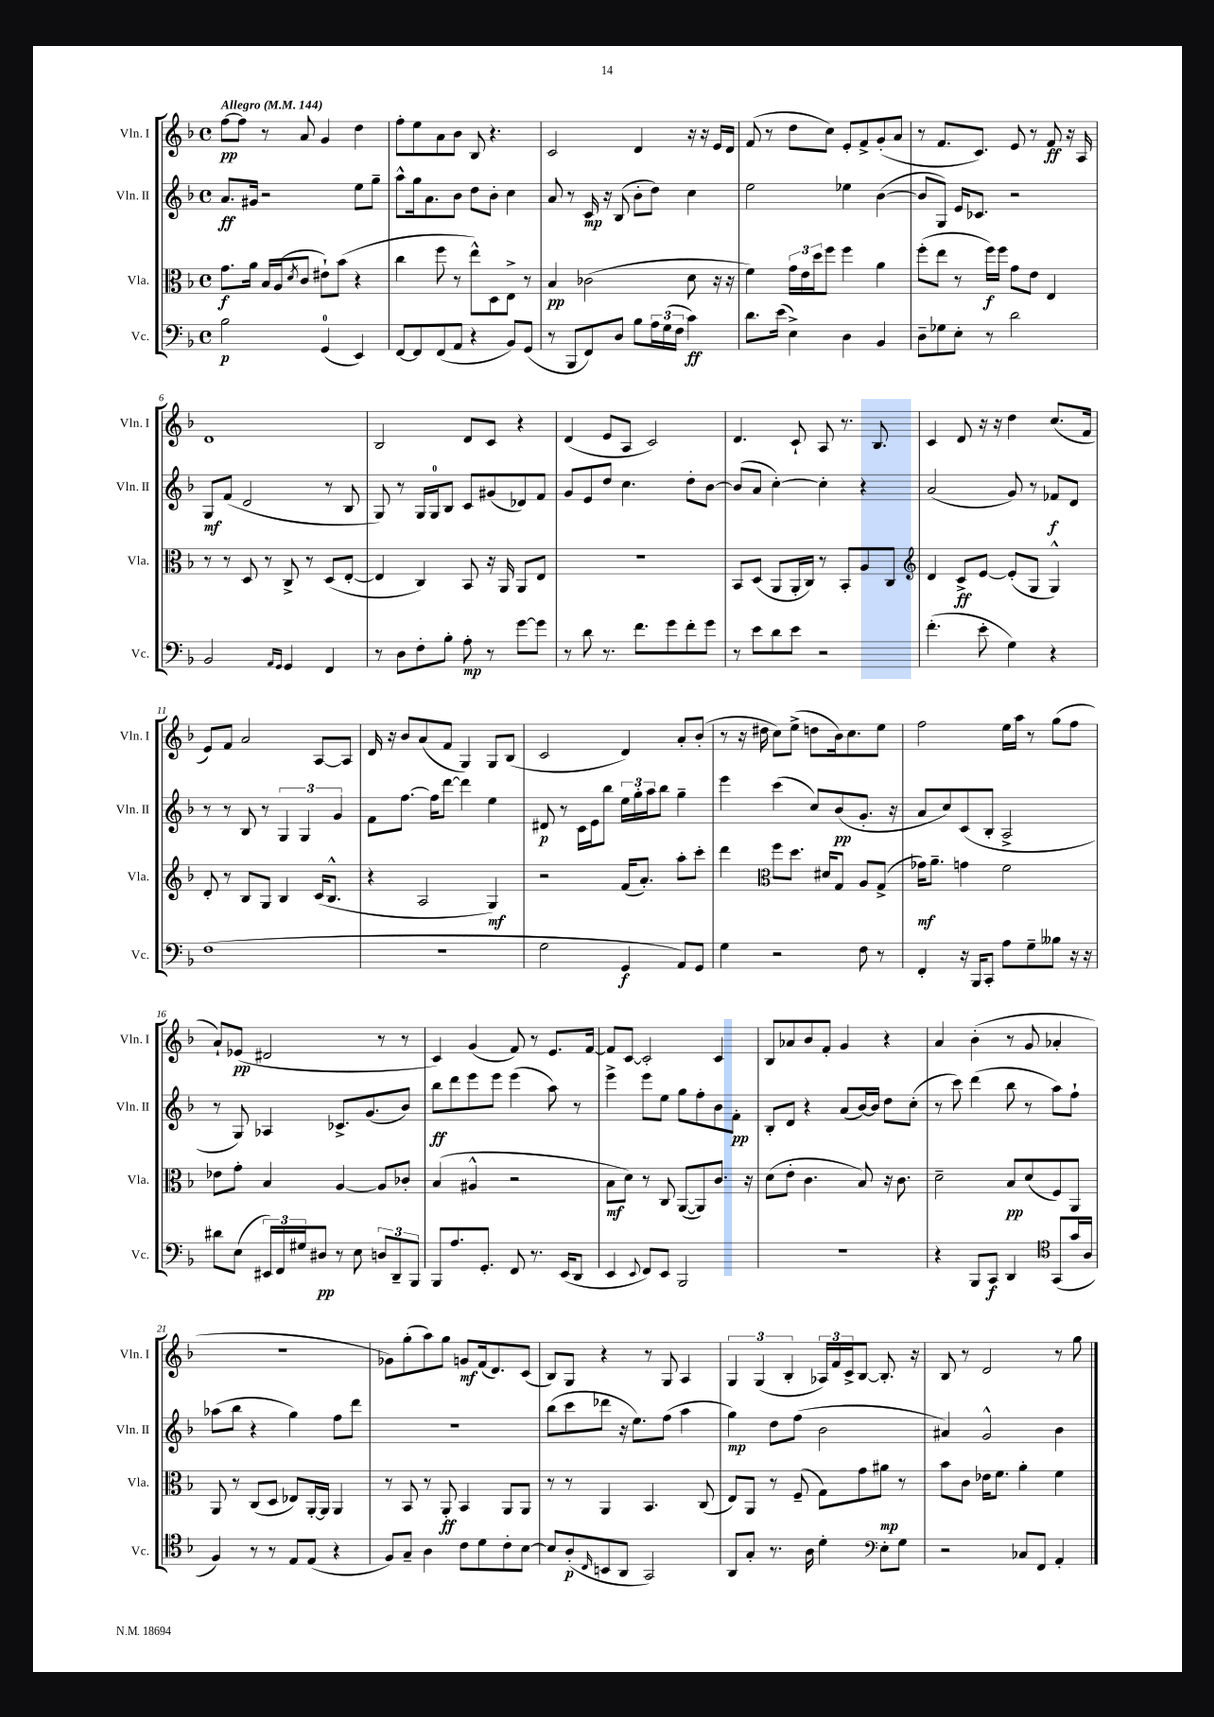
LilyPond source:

<<
\new StaffGroup <<
\new Staff = "s0" \with { instrumentName = "Vln. I" shortInstrumentName = "Vln. I" } {
    \clef treble \key f \major \defaultTimeSignature \time 4/4 \tempo "Allegro" 4 = 144
    f''8~\pp f''8 r8 a'8 g'4 d''4 |
    f''8-. e''8 a'8 bes'8 bes8 r4. |
    c'2 d'4 r16 r16 e'16 d'16 |
    f'8( r8 d''8 c''8) e'8-. f'8-> g'8-.( a'8 |
    r8 f'8. c'8.) e'8 r8 f'8\ff r16 a16 |
    d'1 |
    bes2 d'8 c'8 r4 |
    d'4( e'8 a8 c'2) |
    d'4. c'8-! a8 r8. bes8. |
    c'4 d'8 r16 r16 d''4 c''8.( f'16 |
    e'8) f'8 a'2 a8~ a8 |
    d'16 r16 bes'8 a'8( f'8 g4) g8 bes8( |
    c'2 d'4) a'8-. bes'8-.( |
    r8 r16 dis''16 c''8) e''8->( d''8 bes'16) c''8. e''8 |
    f''2 e''16 a''16 r8 g''8( f''8 |
    a'8-!) ees'8\pp( dis'2 r8 r8 |
    c'4) g'4( f'8) r8 e'8. f'16~ |
    f'8 c'8~ c'2-. c'4 |
    bes8 aes'8 bes'8 f'8-. g'4 r4 |
    a'4 bes'4-.( r8 g'8 aes'4-. |
    R1 |
    ges'8) g''8-.( a''8) g''8 g'8\mf f'16( d'8.) c'8( |
    bes8) g8 r4 r8 g8 a4 |
    \tuplet 3/2 { g4 g4( bes4-. } \tuplet 3/2 { aes16) f'16 c'16-> } bes8~ bes8.-. r16 |
    bes8 r8 d'2 r8 g''8 \bar "|." |
}
\new Staff = "s1" \with { instrumentName = "Vln. II" shortInstrumentName = "Vln. II" } {
    \clef treble \key f \major \defaultTimeSignature \time 4/4
    a'8.\ff gis'16 r2 e''8 g''8-- |
    a''8-^ g''16 a'8. bes'8 d''8 bes'8-. c''4 |
    a'8 r8 c'16\mp r16 bes8( bes'8-. d''8) c''4 |
    e''2 ees''4 bes'4~( |
    bes'8 g8) e'16 ces'8. r2 |
    g8\mf f'8( d'2 r8 bes8 |
    g8) r8 g16 g16-0 bes8 c'8 gis'8( des'8) f'8 |
    g'8 e'8 d''8 c''4. d''8-. bes'8~ |
    bes'8( a'8 c''4~-.) c''4-. r4 |
    a'2( g'8) r8 fes'8\f d'8 |
    r8 r8 bes8 r8 \tuplet 3/2 { g4 g4 g'4 } |
    f'8 f''8.~ f''16 d'''8~ d'''4 e''4 |
    dis'8\p r8 c'16 e'16 bes''8 \tuplet 3/2 { e''16 g''16-. a''16 } bes''8 g''4-- |
    e'''4 c'''4( c''8) bes'8\pp( g'8.-. r16 |
    a'8 c''8) c'8( bes8-. a2-> |
    r8 g8) aes4 ces'8.-> g'8.( bes'8) |
    bes''8\ff d'''8 e'''8 e'''8 e'''4( a''8) r8 |
    e'''4-> e'''8 e''8 g''8 f''8-. bes'8 f'8-.\pp |
    bes8-. d'8 r4 a'8( bes'16~) bes'16 d''8 c''8-.( |
    r8 c'''8) d'''4( bes''8 r8 a''8) f''8-! |
    aes''8( bes''8 r4 g''4) f''8 d'''8 |
    R1 |
    bes''8( c'''8 des'''8 r16 e''8.) f''8( a''4 |
    g''4\mp) d''8 f''8( bes'2 |
    ais'4) g'2-^ bes'4 \bar "|." |
}
\new Staff = "s2" \with { instrumentName = "Vla." shortInstrumentName = "Vla." } {
    \clef alto \key f \major \defaultTimeSignature \time 4/4
    g'8.\f a'16 bes16 a16( \acciaccatura { d'8 } c'8 eis'8-!) bes'8( r4 |
    c''4 f''8 r8 e''8-^) d8 e8-> r8 |
    bes4\pp ces'2( d'8 r16 r16 |
    f'4) \tuplet 3/2 { g'16 e'16 d''16 } f''8 f''4 a'4 |
    f''8-.( e''8 r8 f''16\f) f''16 g'8 e'8 e4 |
    r8 r8 d8 r8 c8-> r8 d8( e8~-. |
    e4 c4) bes,8 r16 a,16 a,8 e8 |
    R1 |
    bes,8 d8( a,8 a,16-. c16) r8 bes,8-. a8 c8 |
    \clef treble d'4 c'8->\ff e'8~ e'8-.( g8 g4-^) |
    d'8-. r8 bes8 g8 bes4 c'16( bes8.-^ |
    r4 a2 g4\mf) |
    r2 f'16( a'8.-.) a''8-. c'''8-. |
    d'''4 \clef alto f''8 d''8. dis'16 g8 a8 g8->( |
    ges'16\mf) a'8.-- g'4 f'2 |
    ees'8 g'8-. bes4 a4~ a8 ces'8-. |
    bes4( ais4-^ r2 |
    bes8\mf d'8) r8 c8 a,8~( a,8) c'8. r16 |
    d'8( e'8-. c'4. bes8) r16 c'8. |
    d'2-- bes8\pp d'8( f8) a,8 |
    a,8 r8 c8( d8 ees8) a,16~-. a,16 a,4 |
    r8 bes,8 r8 a,8-.\ff bes,4 a,8 a,8 |
    r8 r8 a,4 bes,4. c8( |
    e8) a,8 r8 f8--( g8) g'8 ais'8\mp r8 |
    bes'8 c'8 ees'16 f'8. a'4-. f'4 \bar "|." |
}
\new Staff = "s3" \with { instrumentName = "Vc." shortInstrumentName = "Vc." } {
    \clef bass \key f \major \defaultTimeSignature \time 4/4
    bes2\p g,4-0( e,4) |
    f,8~ f,8 f,8( a,8 r4 bes,8) g,8( |
    r8 bes,,8 f,8) d8 bes8 \tuplet 3/2 { a16 g16( f16 } c'4\ff) |
    d'8. e'16( e4->) d4 bes,4 |
    d8-- ges8 e8-. r8 d'2 |
    bes,2 \grace { a,16 g,16 } g,4 f,4 |
    r8 d8 f8-. bes8-. a8-.\mp r8 g'8~ g'8 |
    r8 d'8 r8. f'8. g'8 f'8-. g'8 |
    r8 e'8 d'8 e'8 r2 |
    f'4.-.( e'8-. g4) r4 |
    f1( |
    R1 |
    g2 g,4\f a,8) g,8 |
    g4 r2 f8 r8 |
    f,4-. r16 bes,,16 c,8-. a8 g8-- beses8 r16 r16 |
    dis'8 e8( \tuplet 3/2 { eis,16) f,16 gis16 } dis8\pp r8 e8 \tuplet 3/2 { d8 d,8-- bes,,8 } |
    bes,,8 a8. g,8.-. f,8 r8. e,16( d,8 |
    e,4 \appoggiatura { e,8 } f,8) e,8 bes,,2 |
    R1 |
    r4 bes,,8 c,8\f d,4 \clef tenor g,8( g'16 a16 |
    f4) r8 r8 e8 e8( r4 |
    f8) g8-- a4 c'8 d'8 c'8-. bes8~ |
    bes8 a8-.\p( \grace { c16 } b,8 a,8 g,2) |
    a,8 g8-. r8. a16 d'4-. \clef bass e8-. g8 |
    r2 ces8 f,8 a,4-. \bar "|." |
}
>>
>>
